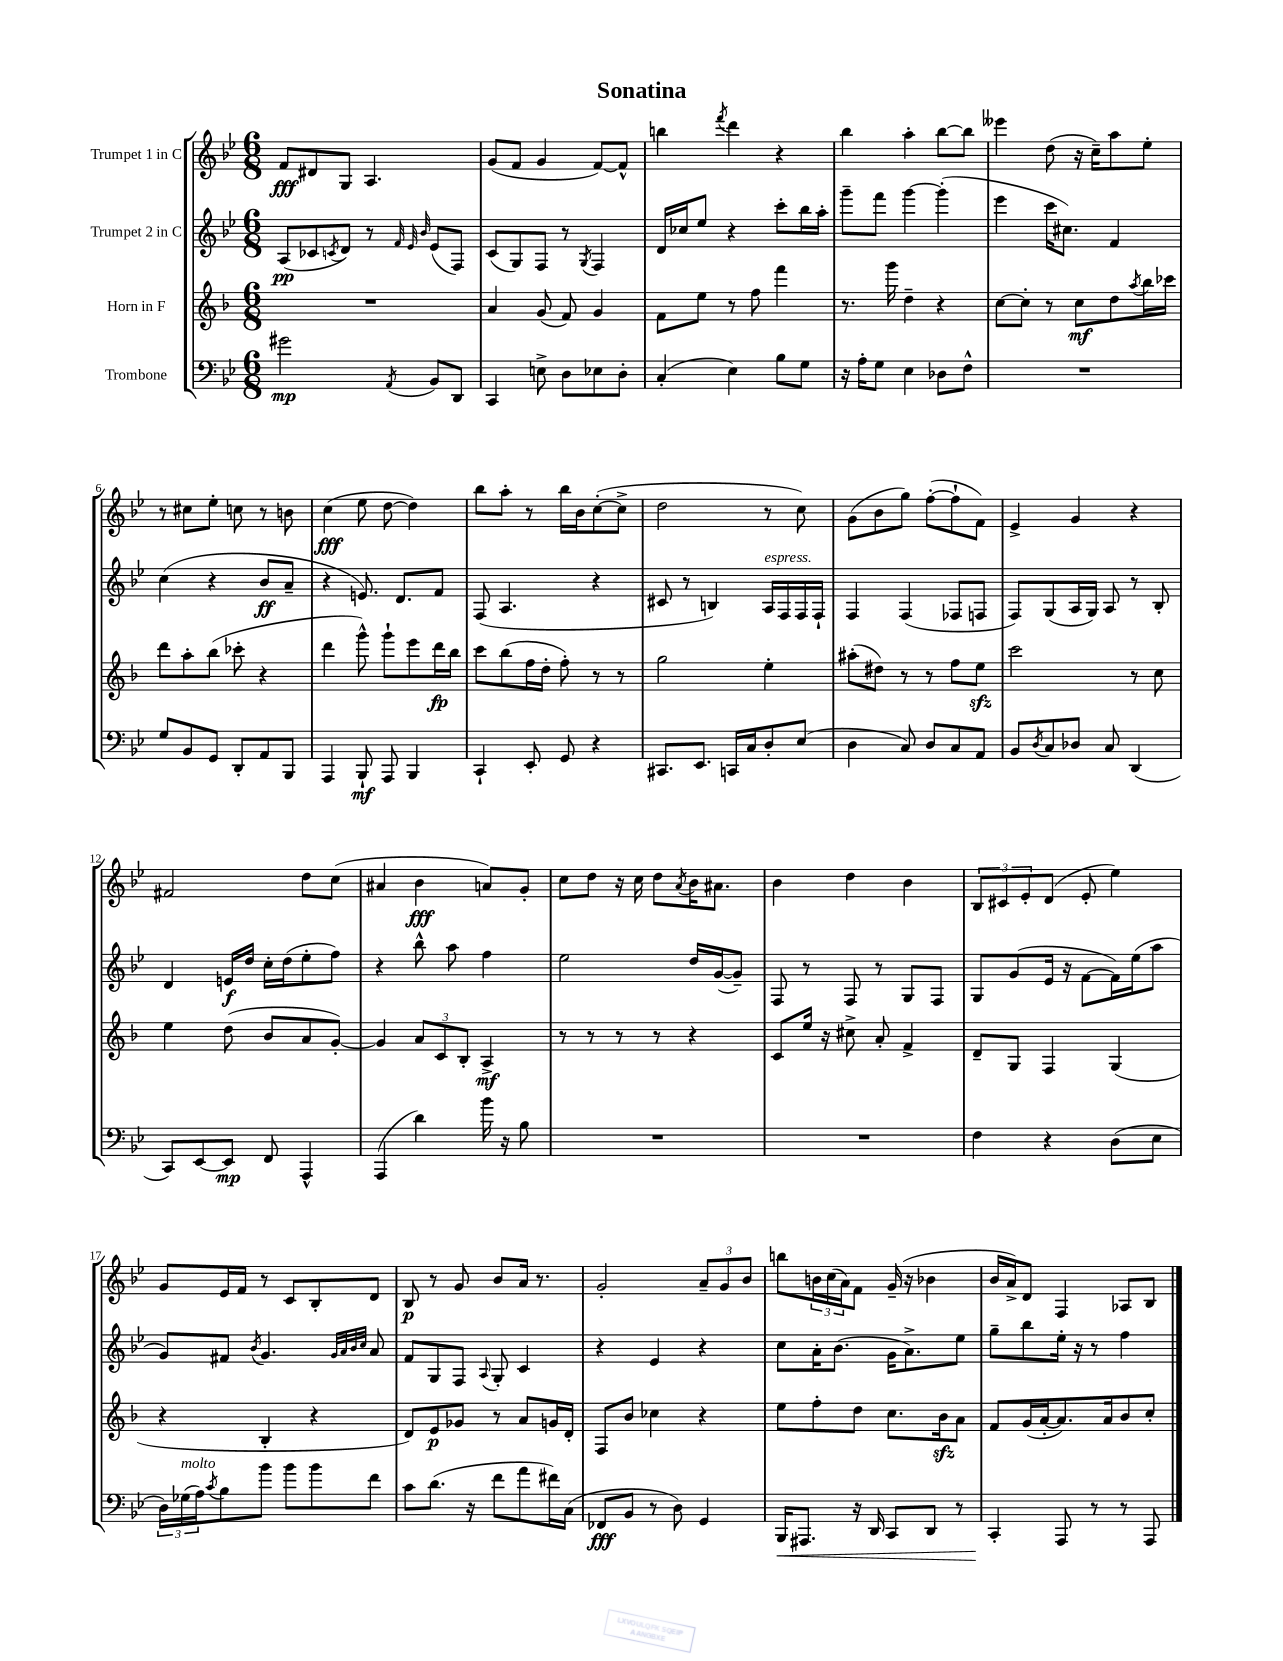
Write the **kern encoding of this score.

**kern	**kern	**kern	**kern
*staff4	*staff3	*staff2	*staff1
*clefF4	*clefG2	*clefG2	*clefG2
*k[b-e-]	*k[b-]	*k[b-e-]	*k[b-e-]
*M6/8	*M6/8	*M6/8	*M6/8
2g#	2.r	(8A	8f
.	.	8c-	8d#
.	.	8qc	.
.	.	8d)	8G
.	.	8r	4.A
.	.	32qqf	.
.	.	32qqe-	.
8qAA	.	32qqb-	.
8BB-	.	(8e-	.
8DD	.	8F)	.
=	=	=	=
4CC	4a	(8c	(8g
.	.	8G)	8f
8E^	(8g	8F	4g
8D	8f)	8r	.
.	.	8qG	.
8E-	4g	4F	[8f)
8D'	.	.	8f^^]
=	=	=	=
(4C'	8f	16d	4bb
.	.	16cc-	.
.	8ee	8ee-	.
.	.	.	8qfff
4E-)	8r	4r	4ddd
.	8ff	.	.
8B-	4fff	8ccc'	4r
8G	.	16bb-	.
.	.	16aa'	.
=	=	=	=
16r	8.r	8ggg~	4bb-
16A'	.	.	.
8G	.	8fff	.
.	16ggg	.	.
4E-	4dd~	[4ggg	4aa'
8D-	4r	(4ggg']	[8bb-
8F^^	.	.	8bb-]
=	=	=	=
2.r	[8cc	4eee-	4eee--
.	8cc']	.	.
.	8r	16ccc	(8dd
.	.	8.cc#)	.
.	8cc	.	16r
.	.	.	16cc~)
.	8dd	4f	8aa
.	8qaa	.	.
.	16bb-	.	8ee-'
.	16ccc-	.	.
=	=	=	=
8G	8ddd	(4cc	8r
8BB-	8aa'	.	8cc#
8GG	(8bb-	4r	8ee-'
8DD'	8ccc-'	.	8cc
8AA	4r	8b-	8r
8BBB-	.	8a~	8b
=	=	=	=
4AAA	4ddd	4r	(4cc
8BBB-`	8ggg^^)	8.e)	8ee-
8AAA	8ggg`	.	[8dd
.	.	8.d	.
4BBB-	8eee	.	4dd])
.	16ddd	8f	.
.	16bb-	.	.
=	=	=	=
4CC`	8ccc	(8F	8bb-
.	(8bb-	4.A	8aa'
8EE-'	16ff	.	8r
.	16dd'	.	.
8GG	8ff')	.	16bb-
.	.	.	16b-
4r	8r	4r	([8cc'
.	8r	.	8cc^]
=	=	=	=
8.CC#	2gg	8c#	2dd
.	.	8r	.
8.EE-	.	.	.
.	.	4B)	.
16CC	.	.	.
16C	.	.	.
8D'	4ee'	16A	8r
.	.	16F	.
(8E-	.	16F	8cc)
.	.	16F`	.
=	=	=	=
4D	(8aa#'	4F	(8g
.	8dd#)	.	8b-
8C)	8r	(4F	8gg)
8D	8r	.	([8ff'
8C	8ff	8F-	8ff`]
8AA	8ee	8F	8f)
=	=	=	=
8BB-	2ccc	8F)	4e-^
8qD	.	.	.
8C	.	(8G	.
8D-	.	16A	4g
.	.	16G)	.
8C	.	8A	.
(4DD	8r	8r	4r
.	8cc	8B-'	.
=	=	=	=
8CC)	4ee	4d	2f#
[8EE-	.	.	.
8EE-]	(8dd	16e	.
.	.	16dd	.
8FF	8b-	16cc'	.
.	.	(16dd	.
4AAA^^	8a	8ee-'	8dd
.	[8g')	8ff)	(8cc
=	=	=	=
(4AAA	4g]	4r	4a#
4d)	12a	8bb-^^	4b-
.	12c	.	.
.	.	8aa	.
.	12B-'	.	.
16b-	4A^	4ff	8a)
16r	.	.	.
8B-	.	.	8g'
=	=	=	=
2.r	8r	2ee-	8cc
.	8r	.	8dd
.	8r	.	16r
.	.	.	16cc
.	8r	.	8dd
.	.	.	8qa
.	4r	16dd	16b-
.	.	([16g	8.a#
.	.	8g~])	.
=	=	=	=
2.r	8c	8F	4b-
.	16ee	8r	.
.	16r	.	.
.	8cc#^	8F	4dd
.	8a'	8r	.
.	4f^	8G	4b-
.	.	8F	.
=	=	=	=
4F	8d~	8G	12B-
.	.	.	12c#
.	8G	(8g	.
.	.	.	12e-'
4r	4F	16e-	(8d
.	.	16r	.
.	.	[8f	8e-'
(8D	(4G	16f])	4ee-)
.	.	(16ee-	.
8E-	.	8aa	.
=	=	=	=
24D)	4r	8g)	8g
(24G-	.	.	.
24A)	.	.	.
8qc	.	.	.
8B-	.	8f#	16e-
.	.	.	16f
.	.	8qb-	.
8b-	4B-'	4.g	8r
8b-	.	.	8c
8b-	4r	.	8B-'
.	.	32qqg	.
.	.	32qqa	.
.	.	32qqb-	.
.	.	32qqcc	.
8f	.	8a	8d
=	=	=	=
8c	8d)	8f	8B-
(8.d	8e	8G	8r
.	8g-	8F	8g
16r	.	.	.
.	.	8qqA	.
8f	8r	8G'	8b-
8a	8a	4c	16a
.	.	.	8.r
16f#)	16g	.	.
(16C	16d'	.	.
=	=	=	=
8FF-	8F	4r	2g'
8BB-	8b-	.	.
8r	4cc-	4e-	.
8D)	.	.	.
4GG	4r	4r	12a~
.	.	.	12g
.	.	.	12b-
=	=	=	=
16BBB-	8ee	8cc	8bb
8.AAA#	.	.	.
.	8ff'	16a'	24b
.	.	.	(24cc
.	.	(8.b-	.
.	.	.	24a)
16r	8dd	.	8f
16DD	.	.	.
8CC	8.cc	16g	(16g~
.	.	8.a^)	16r
8DD	.	.	4b-
.	16b-	.	.
8r	8a	8ee-	.
=	=	=	=
4CC'	8f	8gg~	16b-
.	.	.	16a^)
.	(16g	8bb-	8d
.	[16a'	.	.
8AAA	8.a])	16ee-'	4F
.	.	16r	.
8r	.	8r	.
.	16a	.	.
8r	8b-	4ff	8A-
8AAA	8cc'	.	8B-
==	==	==	==
*-	*-	*-	*-
